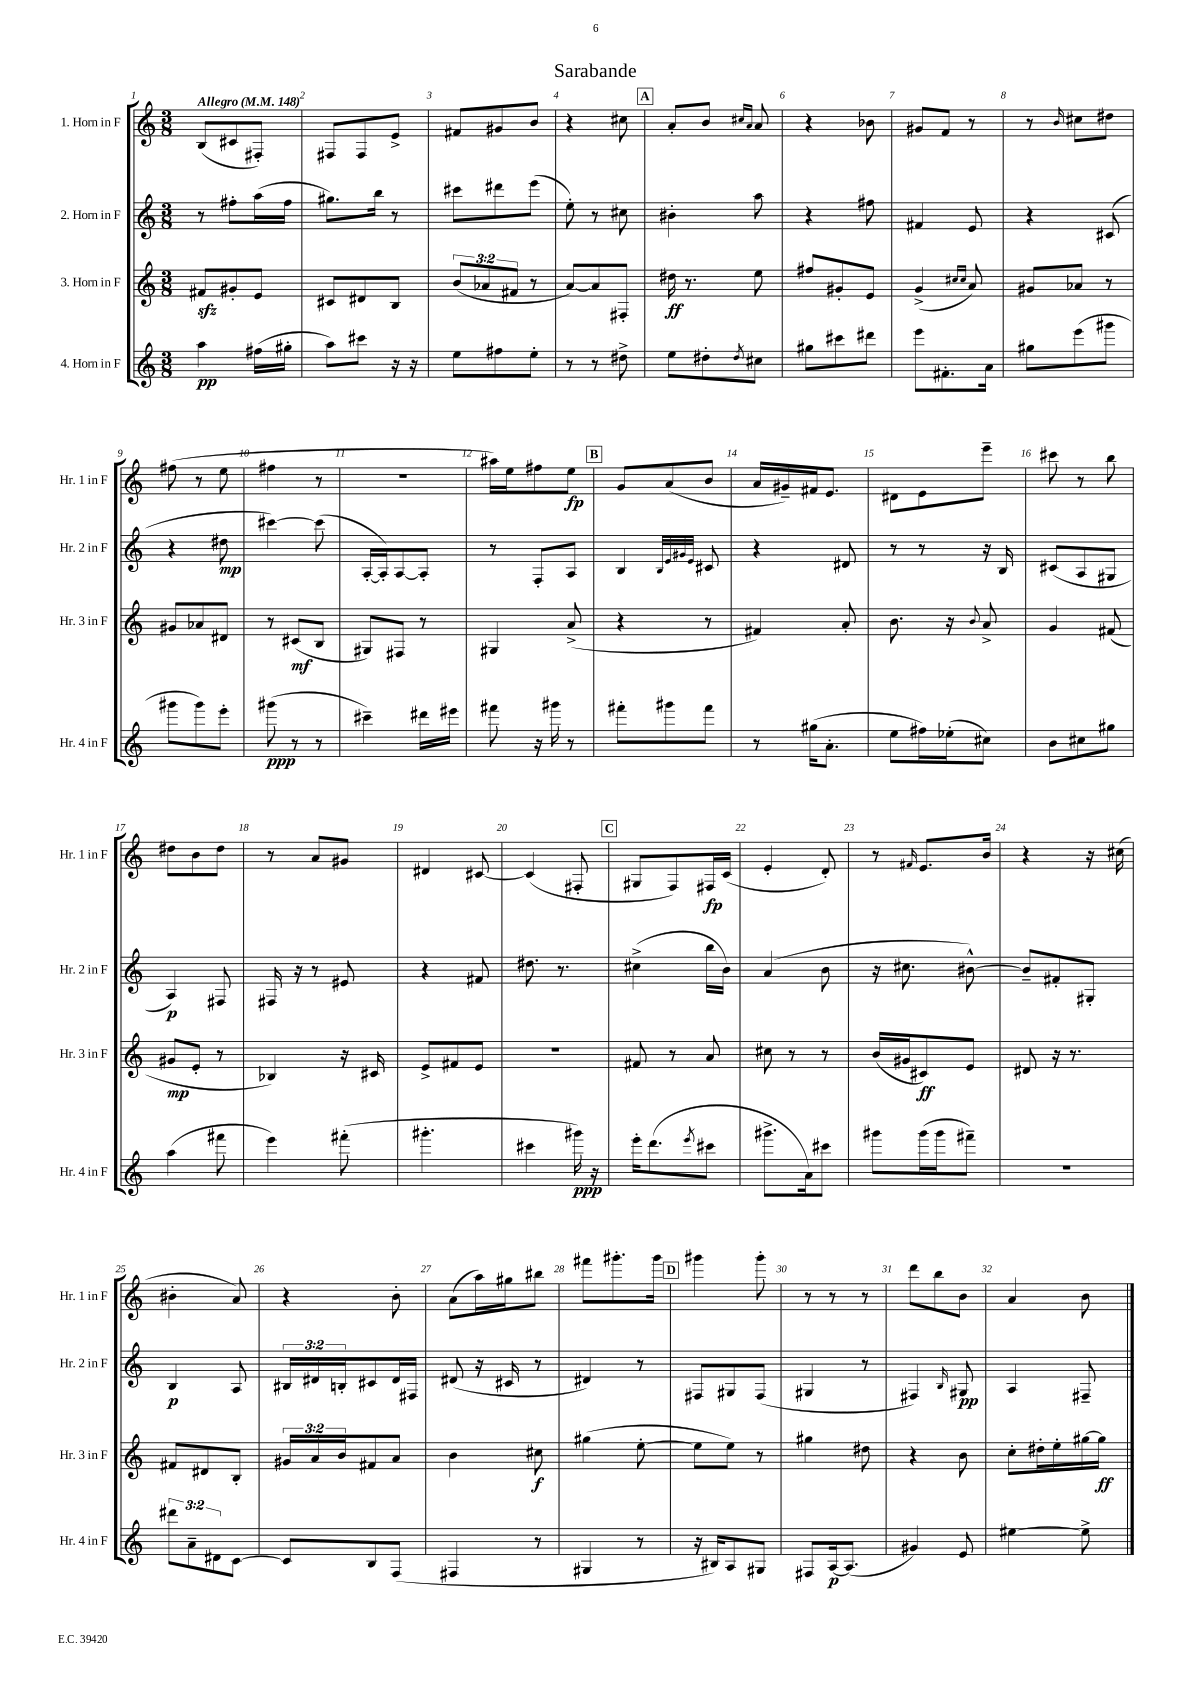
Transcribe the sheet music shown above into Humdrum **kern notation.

**kern	**dynam	**kern	**dynam	**kern	**dynam	**kern	**dynam
*part4	*part4	*part3	*part3	*part2	*part2	*part1	*part1
*staff4	*staff4	*staff3	*staff3	*staff2	*staff2	*staff1	*staff1
*I"4. Horn in F	*	*I"3. Horn in F	*	*I"2. Horn in F	*	*I"1. Horn in F	*
*I'Hr. 4 in F	*	*I'Hr. 3 in F	*	*I'Hr. 2 in F	*	*I'Hr. 1 in F	*
*clefG2	*	*clefG2	*	*clefG2	*	*clefG2	*
*k[]	*	*k[]	*	*k[]	*	*k[]	*
*M3/8	*	*M3/8	*	*M3/8	*	*M3/8	*
*MM148	*	*MM148	*	*MM148	*	*MM148	*
=1	=1	=1	=1	=1	=1	=1	=1
!	!	!	!	!	!	!LO:TX:a:B:t=Allegro	!
4aa\	pp	8f#Xzz/L	.	8r	.	(8B/L	.
.	.	8g#X'/	.	8ff#X'\L	.	8c#X/	.
(16ff#X\LL	.	8e/J	.	(16aa\L	.	8F#X'/J)	.
16gg#X'\JJ	.	.	.	16ff#\JJ	.	.	.
=2	=2	=2	=2	=2	=2	=2	=2
8aa\L)	.	8c#X/L	.	8.gg#X\L)	.	8F#X/L	.
8ccc#X\J	.	8d#X/	.	.	.	8F#/	.
.	.	.	.	16bb\Jk	.	.	.
16r	.	8B/J	.	8r	.	8e^/J	.
16r	.	.	.	.	.	.	.
=3	=3	=3	=3	=3	=3	=3	=3
8ee\L	.	(12b/L	.	8ccc#X\L	.	8f#X/L	.
.	.	12a-X/	.	.	.	.	.
8ff#X\	.	.	.	8ddd#X\	.	8g#X/	.
.	.	12f#X/J	.	.	.	.	.
8ee'\J	.	8r	.	(8eee\J	.	8b/J	.
=4	=4	=4	=4	=4	=4	=4	=4
8r	.	[8a/L)	.	8ee'\)	.	4r	.
8r	.	8a/]	.	8r	.	.	.
8dd#X^\	.	8F#X'/J	.	8cc#X\	.	8cc#X\	.
!!LO:REH:place=s1:t=A
=5	=5	=5	=5	=5	=5	=5	=5
8ee\L	.	16dd#X\	ff	4b#X'\	.	8a'/L	.
.	.	8.r	.	.	.	.	.
8dd#X'\	.	.	.	.	.	8b/J	.
.	.	.	.	.	.	16qqcc#X/LL	.
8qdd#/	.	.	.	.	.	16qqa/JJ	.
8cc#X\J	.	8ee\	.	8aa\	.	8a/	.
=6	=6	=6	=6	=6	=6	=6	=6
8gg#X\L	.	8ff#X/L	.	4r	.	4r	.
8ccc#X\	.	8g#X'/	.	.	.	.	.
8ddd#X\J	.	8e/J	.	8ff#X\	.	8b-X\	.
=7	=7	=7	=7	=7	=7	=7	=7
8eee\L	.	(4g^/	.	4f#X/	.	8g#X/L	.
8.f#X'\	.	.	.	.	.	8f/J	.
.	.	16qqcc#X/LL	.	.	.	.	.
.	.	16qqcc#/JJ	.	.	.	.	.
.	.	8a/)	.	8e/	.	8r	.
16a\Jk	.	.	.	.	.	.	.
=8	=8	=8	=8	=8	=8	=8	=8
8gg#X\L	.	8g#X/L	.	4r	.	8r	.
.	.	.	.	.	.	16qqb/	.
(8eee\	.	8a-X/J	.	.	.	8cc#X\L	.
8ggg#X\J	.	8r	.	(8c#X/	.	8dd#X\J	.
!!LO:LB:g=z
=9	=9	=9	=9	=9	=9	=9	=9
8ggg#X\L	.	8g#X/L	.	4r	.	(8ff#X\	.
8ggg#\)	.	8a-X/	.	.	.	8r	.
8eee'\J	.	8d#X/J	.	8dd#X\	mp	8ee\	.
=10	=10	=10	=10	=10	=10	=10	=10
(8ggg#X\	ppp	8r	.	[4ccc#X\)	.	4ff#X\	.
8r	.	(8c#X/L	mf	.	.	.	.
8r	.	8B/J	.	(8ccc#\]	.	8r	.
=11	=11	=11	=11	=11	=11	=11	=11
4ccc#X~\)	.	8G#X/L)	.	[16A'/LL	.	4.r	.
.	.	.	.	16A'/J])	.	.	.
.	.	8F#X/J	.	[8A/	.	.	.
16ddd#X\LL	.	8r	.	8A'/J]	.	.	.
16eee#X\JJ	.	.	.	.	.	.	.
=12	=12	=12	=12	=12	=12	=12	=12
8fff#X\	.	4G#X/	.	8r	.	16aa#X\LL)	.
.	.	.	.	.	.	16ee\J	.
16r	.	.	.	8F'/L	.	8ff#X\	.
16ggg#X\	.	.	.	.	.	.	.
8r	.	(8a^/	.	8A/J	.	8ee\J	fp
!!LO:REH:place=s1:t=B
=13	=13	=13	=13	=13	=13	=13	=13
8fff#X'\L	.	4r	.	4B/	.	8g/L	.
8ggg#X\	.	.	.	.	.	(8a/	.
.	.	.	.	32qqB/LLL	.	.	.
.	.	.	.	32qqe/	.	.	.
.	.	.	.	32qqg#X/	.	.	.
.	.	.	.	32qqe/JJJ	.	.	.
8fff#\J	.	8r	.	8c#X/	.	8b/J	.
=14	=14	=14	=14	=14	=14	=14	=14
8r	.	4f#X/)	.	4r	.	16a/LL	.
.	.	.	.	.	.	16g#X~/)	.
(16gg#X\KL	.	.	.	.	.	16f#X/J	.
8.a'\J	.	.	.	.	.	8.e/J	.
.	.	8a'/	.	8d#X/	.	.	.
=15	=15	=15	=15	=15	=15	=15	=15
8ee\L	.	8.b\	.	8r	.	8d#X\L	.
16ff#X\L)	.	.	.	8r	.	8e\	.
(16ee-X'\J	.	16r	.	.	.	.	.
.	.	8qqb/	.	.	.	.	.
8cc#X\J)	.	8a^/	.	16r	.	8eee~\J	.
.	.	.	.	16B/	.	.	.
=16	=16	=16	=16	=16	=16	=16	=16
8b\L	.	4g/	.	(8c#X/L	.	8ccc#X\	.
8cc#X\	.	.	.	8A/	.	8r	.
8gg#X\J	.	(8f#X/	.	8G#X/J	.	8bb\	.
!!LO:LB:g=z
=17	=17	=17	=17	=17	=17	=17	=17
(4aa\	.	8g#X/L	mp	4A/)	p	8dd#X\L	.
.	.	8e'/J	.	.	.	8b\	.
8fff#X\	.	8r	.	8F#X/	.	8dd#\J	.
=18	=18	=18	=18	=18	=18	=18	=18
4eee\)	.	4B-X/)	.	16F#X/	.	8r	.
.	.	.	.	16r	.	.	.
.	.	.	.	8r	.	8a/L	.
(8fff#X'\	.	16r	.	8e#X/	.	8g#X/J	.
.	.	16c#X/	.	.	.	.	.
=19	=19	=19	=19	=19	=19	=19	=19
4.ggg#X'\	.	8e^/L	.	4r	.	4d#X/	.
.	.	8f#X/	.	.	.	.	.
.	.	8e/J	.	8f#X/	.	[8c#X/	.
=20	=20	=20	=20	=20	=20	=20	=20
4ccc#X\	.	4.r	.	8.dd#X\	.	(4c#/]	.
.	.	.	.	8.r	.	.	.
16ggg#X\)	ppp	.	.	.	.	8F#X'/	.
16r	.	.	.	.	.	.	.
!!LO:REH:place=s1:t=C
=21	=21	=21	=21	=21	=21	=21	=21
16eee'\KL	.	8f#X/	.	(4cc#X^\	.	8G#X/L	.
(8.ddd\	.	.	.	.	.	.	.
.	.	8r	.	.	.	8F/)	.
8qeee/	.	.	.	.	.	.	.
8ccc#X\J	.	8a/	.	16bb\LL	.	16F#X/L	fp
.	.	.	.	16b\JJ)	.	(16c/JJ	.
=22	=22	=22	=22	=22	=22	=22	=22
8.ggg#X^\L	.	8cc#X\	.	(4a/	.	4e'/	.
.	.	8r	.	.	.	.	.
16a\k)	.	.	.	.	.	.	.
8ccc#X\J	.	8r	.	8b\	.	8d'/)	.
=23	=23	=23	=23	=23	=23	=23	=23
8ggg#X\L	.	(16b/LL	.	16r	.	8r	.
.	.	16g#X/J	.	8.cc#X\	.	.	.
.	.	.	.	.	.	16qqf#X/	.
(16ggg#\L	.	8c#X/)	ff	.	.	8.e/L	.
16ggg#\J	.	.	.	.	.	.	.
8fff#X~\J)	.	8e/J	.	[8b#X^^\)	.	.	.
.	.	.	.	.	.	16b/Jk	.
=24	=24	=24	=24	=24	=24	=24	=24
4.r	.	8d#X/	.	8b#~/L]	.	4r	.
.	.	16r	.	8f#X'/	.	.	.
.	.	8.r	.	.	.	.	.
.	.	.	.	8G#X'/J	.	16r	.
.	.	.	.	.	.	(16cc#X\	.
!!LO:LB:g=z
=25	=25	=25	=25	=25	=25	=25	=25
12ddd#X\L	.	8f#X/L	.	4B/	p	4b#X'\	.
12a~\	.	.	.	.	.	.	.
.	.	8d#X/	.	.	.	.	.
12d#X\	.	.	.	.	.	.	.
[8c\J	.	8B'/J	.	8A/	.	8a/)	.
=26	=26	=26	=26	=26	=26	=26	=26
8c/L]	.	24g#X/LL	.	24B#X/LL	.	4r	.
.	.	24a/	.	24d#X/	.	.	.
.	.	24b/J	.	24Bn'/J	.	.	.
8B/	.	8f#X/	.	8c#X/	.	.	.
(8F/J	.	8a/J	.	16d#/L	.	8b'\	.
.	.	.	.	16F#X/JJ	.	.	.
=27	=27	=27	=27	=27	=27	=27	=27
4F#X/	.	4b\	.	(8d#X/	.	(8a\L	.
.	.	.	.	16r	.	16aa\L)	.
.	.	.	.	16c#X/	.	16gg#X\J	.
8r	.	8cc#X\	f	8r	.	8bb#X\J	.
=28	=28	=28	=28	=28	=28	=28	=28
4G#X/	.	(4gg#X\	.	4d#X/)	.	8fff#X\L	.
.	.	.	.	.	.	8.ggg#X'\	.
8r	.	[8ee'\	.	8r	.	.	.
.	.	.	.	.	.	16ggg#\Jk	.
!!LO:REH:place=s1:t=D
=29	=29	=29	=29	=29	=29	=29	=29
16r	.	8ee\L]	.	8F#X/L	.	4ggg#X\	.
16B#X/KL)	.	.	.	.	.	.	.
8A/	.	8ee\J)	.	8G#X/	.	.	.
8G#X/J	.	8r	.	(8F#/J	.	8ggg#'\	.
=30	=30	=30	=30	=30	=30	=30	=30
8F#X/L	.	4gg#X\	.	4G#X/	.	8r	.
[16A/k	p	.	.	.	.	8r	.
(8.A/J]	.	.	.	.	.	.	.
.	.	8dd#X\	.	8r	.	8r	.
=31	=31	=31	=31	=31	=31	=31	=31
4g#X/)	.	4r	.	4F#X/)	.	8ddd\L	.
.	.	.	.	.	.	8bb\	.
.	.	.	.	16qqB/	.	.	.
8e/	.	8b\	.	8G#X/	pp	8b\J	.
=32	=32	=32	=32	=32	=32	=32	=32
[4ee#X\	.	8cc'\L	.	4A/	.	4a/	.
.	.	16dd#X'\L	.	.	.	.	.
.	.	16ee'\	.	.	.	.	.
8ee#^\]	.	[16gg#X\	.	8F#X~/	.	8b\	.
.	.	16gg#\JJ]	ff	.	.	.	.
==	==	==	==	==	==	==	==
*-	*-	*-	*-	*-	*-	*-	*-
